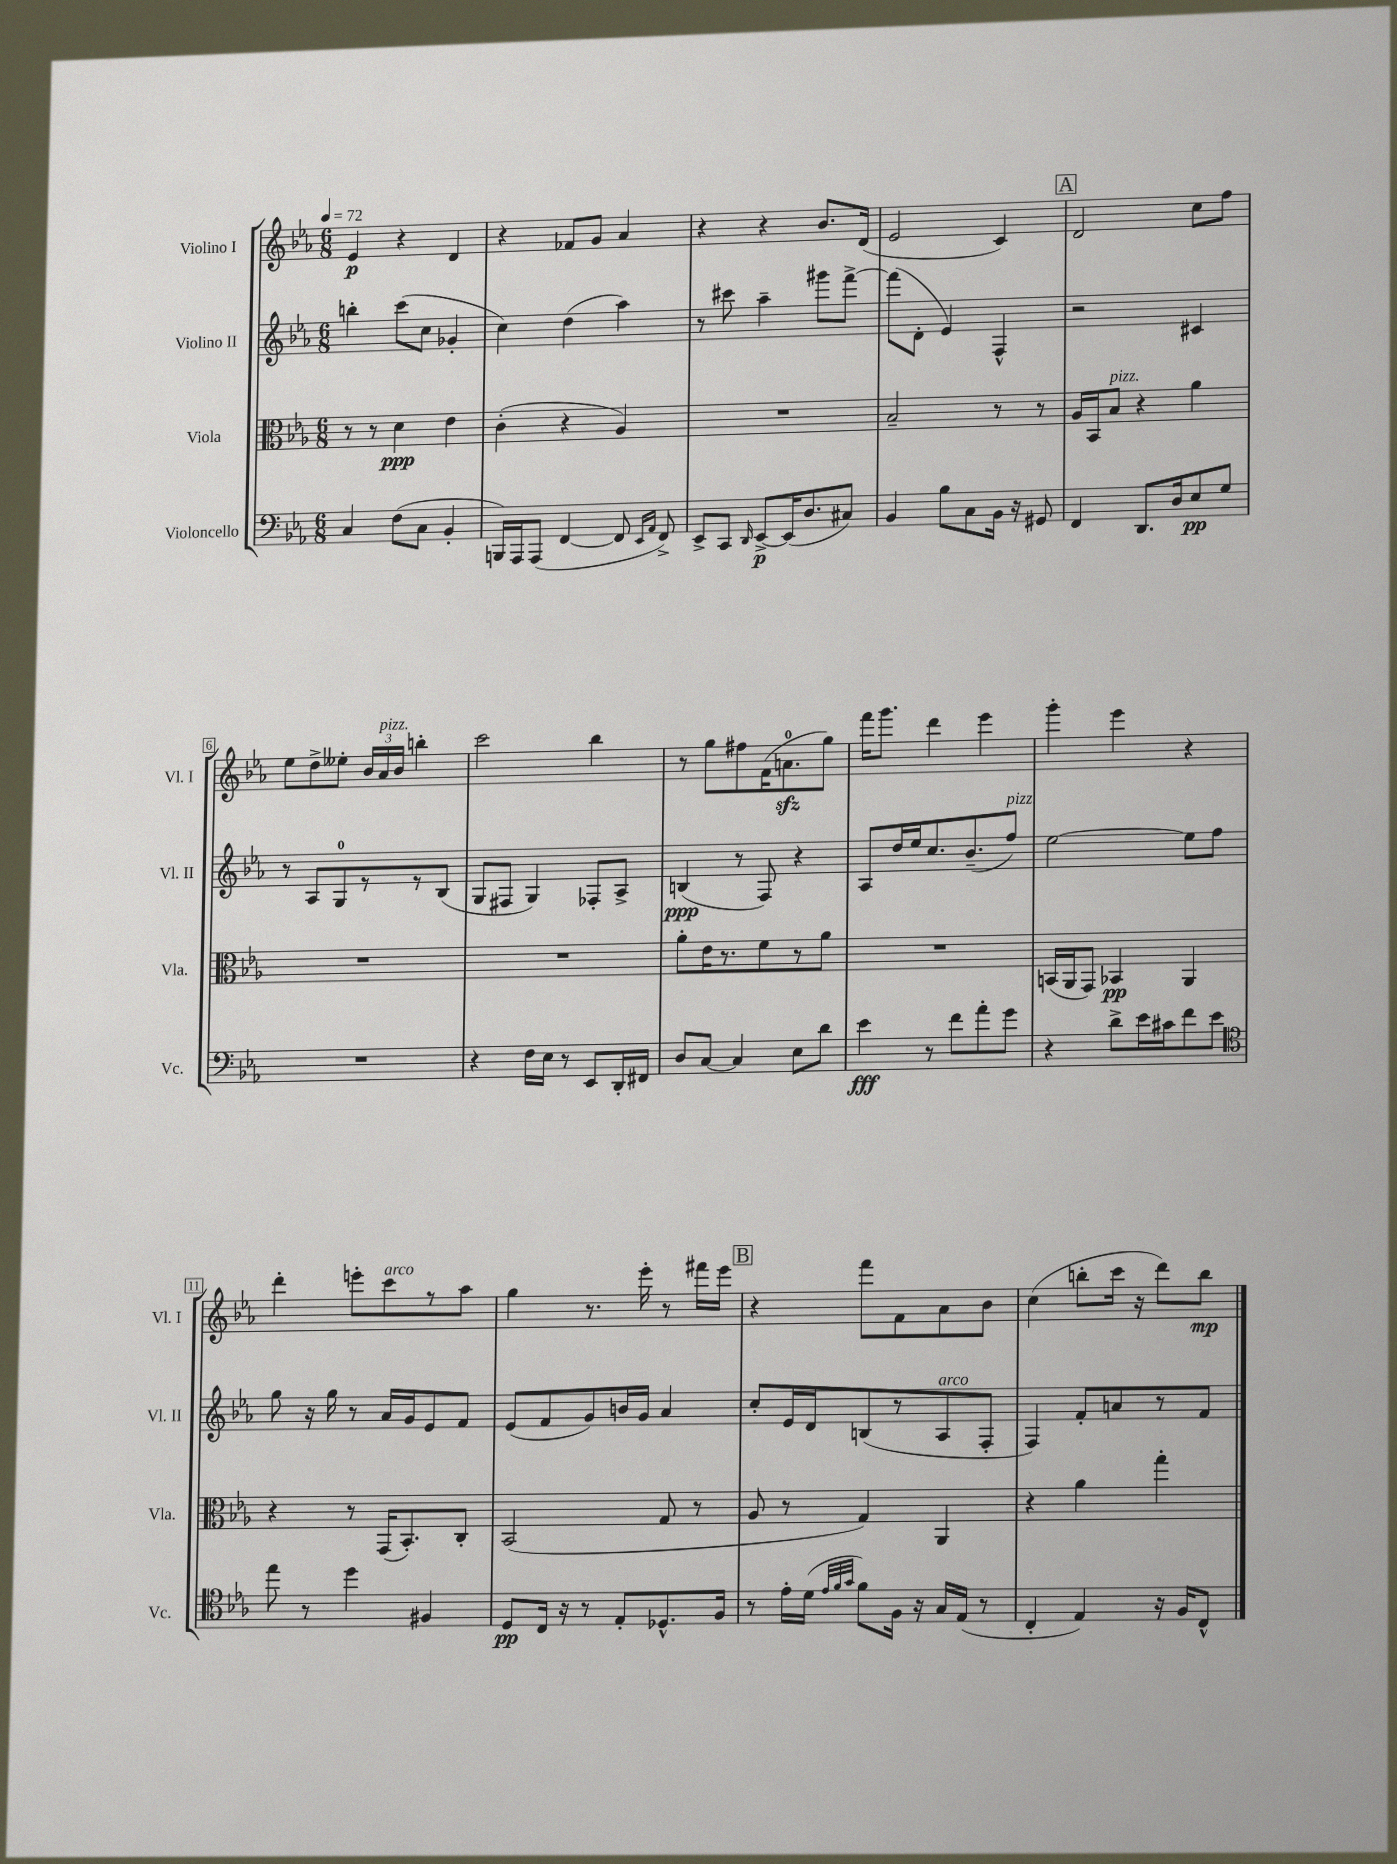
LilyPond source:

<<
\new StaffGroup <<
\new Staff = "s0" \with { instrumentName = "Violino I" shortInstrumentName = "Vl. I" } {
    \clef treble \key ees \major \numericTimeSignature \time 6/8 \tempo 4 = 72
    \autoBeamOff ees'4\p r4 d'4 |
    r4 fes'8[ g'8] aes'4 |
    r4 r4 bes'8.[ d'16]( |
    ees'2 c'4) |
    \mark \markup { \box "A" } d'2 c''8[ f''8] |
    ees''8[ d''8-> eeses''8]-. \tuplet 3/2 { bes'16[ aes'16^\markup { \italic "pizz." } bes'16] } b''4-. |
    c'''2 bes''4 |
    r8 g''8[ fis''8 f'16( a'8.-0\sfz g''8]) |
    f'''16[ g'''8.] d'''4 ees'''4 |
    g'''4-. ees'''4 r4 |
    d'''4-. e'''8[-. c'''8^\markup { \italic "arco" } r8 aes''8] |
    g''4 r8. ees'''16-. r8 fis'''16[ ees'''16] |
    \mark \markup { \box "B" } r4 f'''8[ f'8 aes'8 bes'8] |
    c''4( b''8[-. c'''16] r16 d'''8[) b''8]\mp \bar "|." |
}
\new Staff = "s1" \with { instrumentName = "Violino II" shortInstrumentName = "Vl. II" } {
    \clef treble \key ees \major \numericTimeSignature \time 6/8
    \autoBeamOff b''4-. c'''8[( c''8] ges'4-. |
    c''4) d''4( aes''4) |
    r8 cis'''8 aes''4-- gis'''8[ f'''8]~-> |
    f'''8[( d'8]-. ees'4) f4-^ |
    \mark \markup { \box "A" } r2 cis'4 |
    r8 aes8[ g8-0 r8 r8 bes8]( |
    g8[ fis8] g4) fes8[-. aes8]-> |
    b4\ppp( r8 f8) r4 |
    aes8[ d''16 ees''16 c''8. bes'8.--( f''8]^\markup { \italic "pizz." }) |
    ees''2~ ees''8[ f''8] |
    g''8 r16 g''16 r8 aes'16[ g'16 ees'8 f'8] |
    ees'8[( f'8 g'8) b'16 g'16] aes'4 |
    \mark \markup { \box "B" } c''8[-. ees'16 d'16 b8( r8 aes8^\markup { \italic "arco" } f8]-. |
    f4) f'8[-. a'8 r8 f'8] \bar "|." |
}
\new Staff = "s2" \with { instrumentName = "Viola" shortInstrumentName = "Vla." } {
    \clef alto \key ees \major \numericTimeSignature \time 6/8
    \autoBeamOff r8 r8 d'4\ppp ees'4 |
    c'4-.( r4 aes4) |
    R2. |
    bes2-- r8 r8 |
    \mark \markup { \box "A" } aes16[ bes,16 bes8]^\markup { \italic "pizz." } r4 aes'4 |
    R2. |
    R2. |
    aes'8[-. ees'16 r8. f'8 r8 aes'8] |
    R2. |
    b,16[( aes,16 g,8]) bes,4\pp aes,4 |
    r4 r8 g,16[( bes,8.-.) c8]-. |
    bes,2( g8 r8 |
    \mark \markup { \box "B" } aes8 r8 g4) aes,4 |
    r4 aes'4 g''4-. \bar "|." |
}
\new Staff = "s3" \with { instrumentName = "Violoncello" shortInstrumentName = "Vc." } {
    \clef bass \key ees \major \numericTimeSignature \time 6/8
    \autoBeamOff c4 f8[( c8] bes,4-. |
    b,,16[) aes,,16 aes,,8]( f,4~ f,8 \grace { ees,16[ aes,16] } f,8->) |
    ees,8[-> c,8] \grace { d,16 } ees,8[~->\p ees,16( d8. cis8]) |
    bes,4 bes8[ c8 bes,16] r16 gis,8 |
    \mark \markup { \box "A" } f,4 d,8.[ d16 ees8\pp g8] |
    R2. |
    r4 f16[ ees16] r8 ees,8[ d,16-. fis,16] |
    d8[ c8]~ c4 ees8[ d'8] |
    ees'4\fff r8 f'8[ aes'8-. g'8] |
    r4 d'8[-> ees'16 cis'16 f'8 ees'8] |
    \clef tenor ees''8 r8 d''4 fis4 |
    d8[\pp c16] r16 r8 ees8[-. des8.-^ f16] |
    \mark \markup { \box "B" } r8 ees'16[-. d'16]( \grace { ees'32[ f'32 g'32] } f'8[) f16] r16 g16[ ees16]( r8 |
    c4-. ees4) r16 f16[ c8]-^ \bar "|." |
}
>>
>>
\layout { \context { \Score \override BarNumber.stencil = #(make-stencil-boxer 0.1 0.3 ly:text-interface::print) } }
